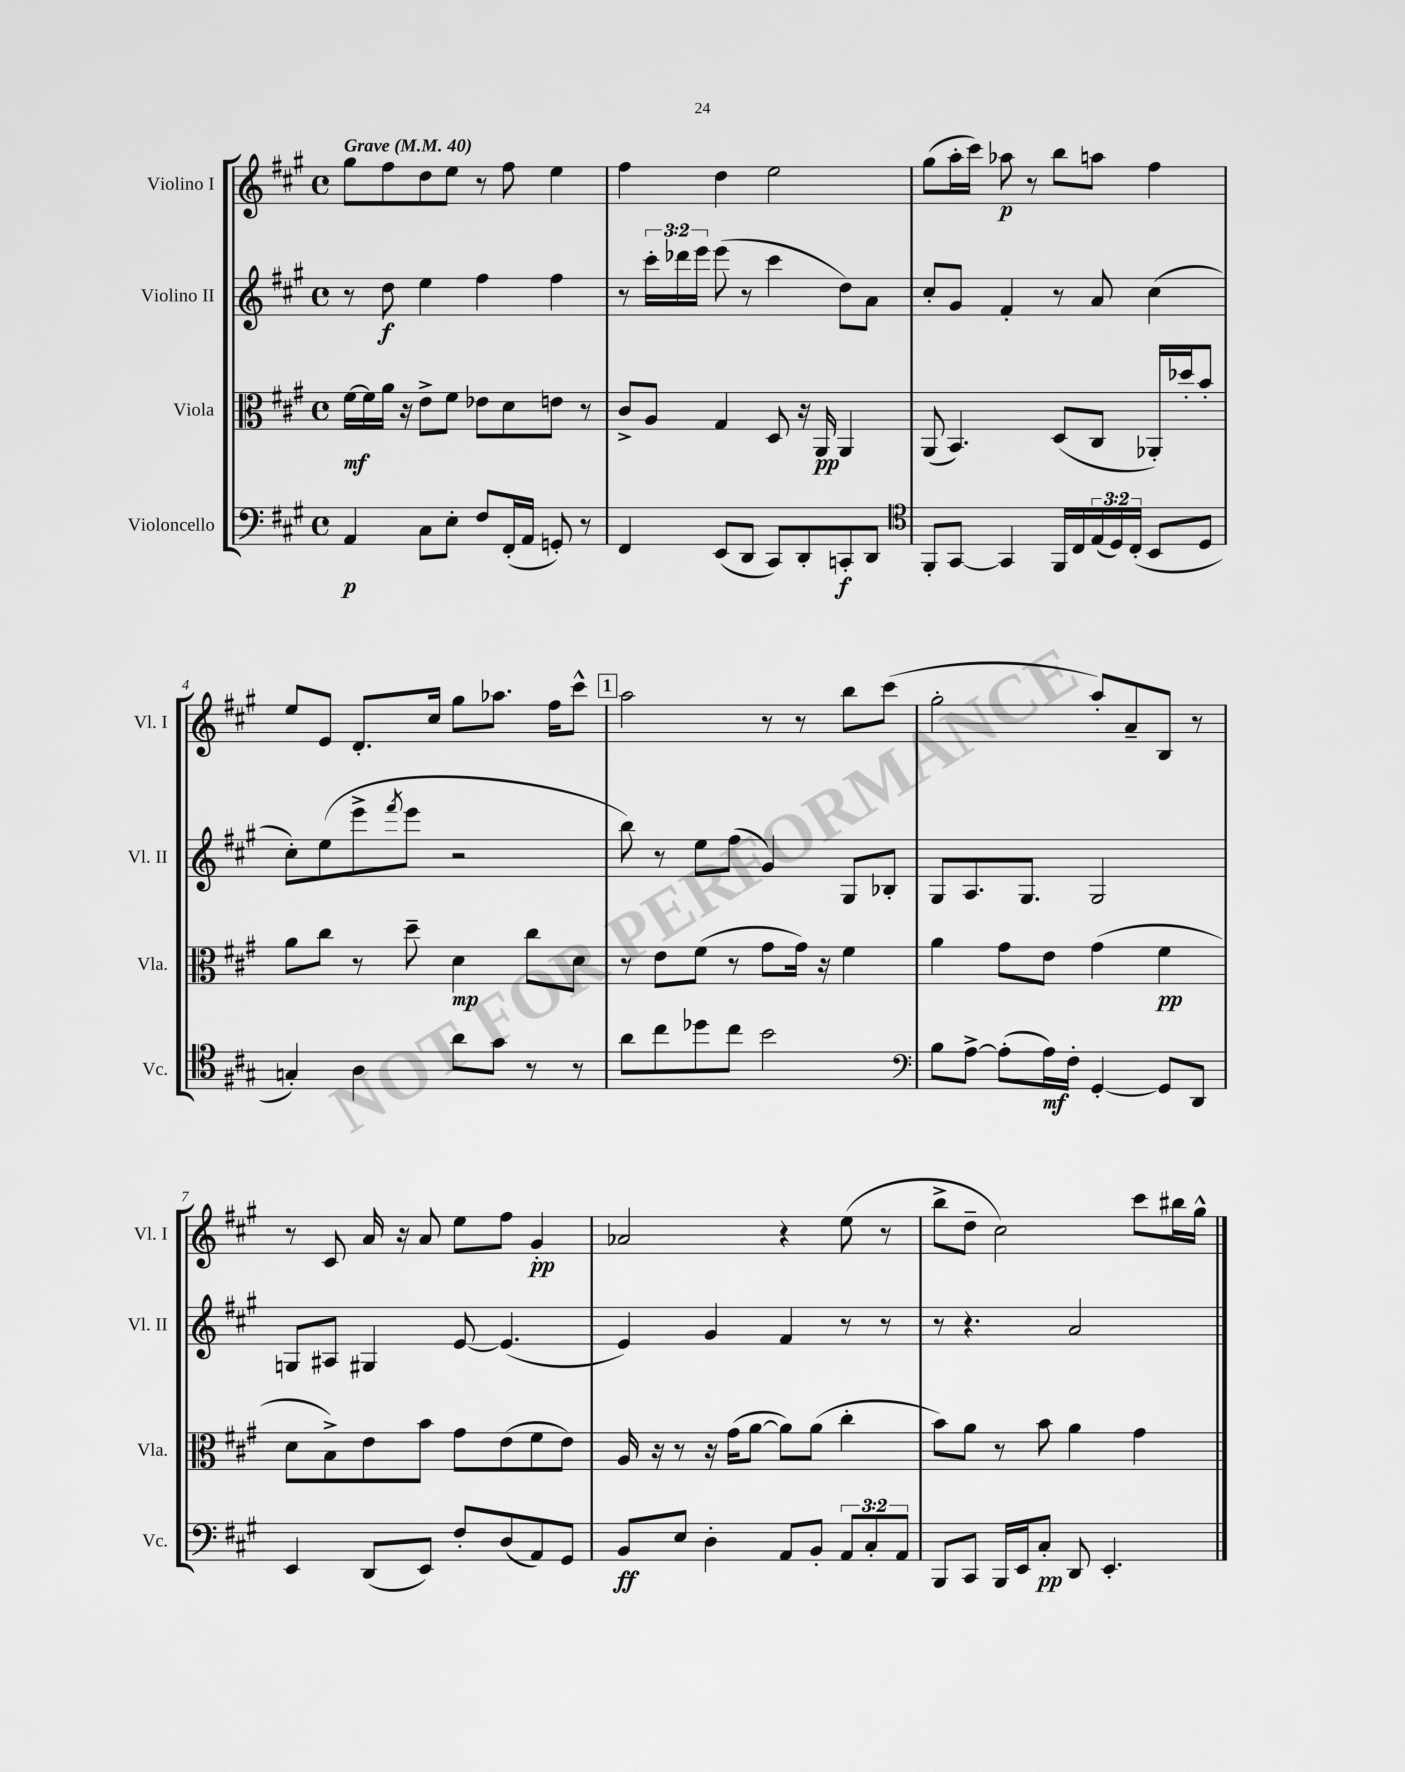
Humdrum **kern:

**kern	**dynam	**kern	**dynam	**kern	**dynam	**kern	**dynam
*part4	*part4	*part3	*part3	*part2	*part2	*part1	*part1
*staff4	*staff4	*staff3	*staff3	*staff2	*staff2	*staff1	*staff1
*I"Violoncello	*	*I"Viola	*	*I"Violino II	*	*I"Violino I	*
*I'Vc.	*	*I'Vla.	*	*I'Vl. II	*	*I'Vl. I	*
*clefF4	*	*clefC3	*	*clefG2	*	*clefG2	*
*k[f#c#g#]	*	*k[f#c#g#]	*	*k[f#c#g#]	*	*k[f#c#g#]	*
*M4/4	*	*M4/4	*	*M4/4	*	*M4/4	*
*met(c)	*	*met(c)	*	*met(c)	*	*met(c)	*
*MM40	*	*MM40	*	*MM40	*	*MM40	*
=1	=1	=1	=1	=1	=1	=1	=1
!	!	!	!	!	!	!LO:TX:a:B:t=Grave	!
4AA/	p	[16f#\LL	mf	8r	.	8gg#\L	.
.	.	16f#\]	.	.	.	.	.
.	.	16a\JJ	.	8dd\	f	8ff#\	.
.	.	16r	.	.	.	.	.
8C#\L	.	8e^\L	.	4ee\	.	8dd\	.
8E'\J	.	8f#\J	.	.	.	8ee\J	.
8F#/L	.	8e-X\L	.	4ff#\	.	8r	.
(16FF#'/L	.	8d\	.	.	.	8ff#\	.
16AA/JJ	.	.	.	.	.	.	.
8GGn'/)	.	8en\J	.	4ff#\	.	4ee\	.
8r	.	8r	.	.	.	.	.
=2	=2	=2	=2	=2	=2	=2	=2
4FF#/	.	8c#^/L	.	8r	.	4ff#\	.
.	.	8A/J	.	24ccc#'\LL	.	.	.
.	.	.	.	24ddd-X\	.	.	.
.	.	.	.	24eee\JJ	.	.	.
(8EE/L	.	4G#/	.	(8eee\	.	4dd\	.
8DD/J	.	.	.	8r	.	.	.
8CC#/L)	.	8D/	.	4ccc#\	.	2ee\	.
8DD'/	.	16r	.	.	.	.	.
.	.	16AA/	pp	.	.	.	.
8CCn'/	f	4AA/	.	8dd\L)	.	.	.
8DD/J	.	.	.	8a\J	.	.	.
=3	=3	=3	=3	=3	=3	=3	=3
*clefC4	*	*	*	*	*	*	*
8FF#'/L	.	(8AA/	.	8cc#'/L	.	(8gg#\L	.
[8GG#/J	.	4.BB/)	.	8g#/J	.	16aa'\L	.
.	.	.	.	.	.	16ccc#\JJ)	.
4GG#/]	.	.	.	4f#'/	.	8aa-X\	p
.	.	.	.	.	.	8r	.
16FF#/LL	.	(8D/L	.	8r	.	8bb\L	.
16C#/	.	.	.	.	.	.	.
(24E/	.	8C#/J	.	8a/	.	8aan\J	.
24D/)	.	.	.	.	.	.	.
(24C#'/JJ	.	.	.	.	.	.	.
8BB/L	.	16AA-X'/LL)	.	(4cc#\	.	4ff#\	.
.	.	16dd-X'/J	.	.	.	.	.
8D/J	.	8b'/J	.	.	.	.	.
!!LO:LB:g=z
=4	=4	=4	=4	=4	=4	=4	=4
4Gn'/)	.	8a\L	.	8cc#'\L)	.	8ee/L	.
.	.	8cc#\J	.	(8ee\	.	8e/J	.
4A\	.	8r	.	8eee^\	.	8.d'/L	.
.	.	.	.	8qfff#/	.	.	.
.	.	8dd~\	.	8eee\J	.	.	.
.	.	.	.	.	.	16cc#/Jk	.
8a\L	.	4d\	mp	2r	.	8gg#\L	.
8g#\J	.	.	.	.	.	8.aa-X\J	.
8r	.	8cc#\L	.	.	.	.	.
.	.	.	.	.	.	16ff#\KL	.
8r	.	8d\J	.	.	.	8ccc#^^\J	.
!!LO:REH:place=s1:t=1
=5	=5	=5	=5	=5	=5	=5	=5
8a\L	.	8r	.	8bb\)	.	2aa\	.
8cc#\	.	8e\L	.	8r	.	.	.
8dd-X\	.	(8f#\J	.	8ee\L	.	.	.
8cc#\J	.	8r	.	(8ff#\J	.	.	.
2b\	.	8g#\L	.	4g#/)	.	8r	.
.	.	16g#\Jk)	.	.	.	8r	.
.	.	16r	.	.	.	.	.
.	.	4f#\	.	8G#/L	.	8bb\L	.
.	.	.	.	8B-X'/J	.	(8ccc#\J	.
=6	=6	=6	=6	=6	=6	=6	=6
*clefF4	*	*	*	*	*	*	*
8B\L	.	4a\	.	8G#/L	.	2gg#'\	.
[8A^\J	.	.	.	8.A/	.	.	.
(8A'\L]	.	8g#\L	.	.	.	.	.
.	.	.	.	8.G#/J	.	.	.
16A\L)	mf	8e\J	.	.	.	.	.
16F#'\JJ	.	.	.	.	.	.	.
[4GG#'/	.	(4g#\	.	2G#/	.	8aa'/L)	.
.	.	.	.	.	.	8a~/	.
8GG#/L]	.	4f#\	pp	.	.	8B/J	.
8DD/J	.	.	.	.	.	8r	.
!!LO:LB:g=z
=7	=7	=7	=7	=7	=7	=7	=7
4EE/	.	8d\L	.	8Gn/L	.	8r	.
.	.	8B^\)	.	8A#X/J	.	8c#/	.
(8DD/L	.	8e\	.	4G#X/	.	16a/	.
.	.	.	.	.	.	16r	.
8EE/J)	.	8b\J	.	.	.	8a/	.
8F#'/L	.	8g#\L	.	[8e/	.	8ee\L	.
(8D/	.	(8e\	.	(4.e/]	.	8ff#\J	.
8AA/)	.	8f#\	.	.	.	4g#'/	pp
8GG#/J	.	8e\J)	.	.	.	.	.
=8	=8	=8	=8	=8	=8	=8	=8
8BB/L	ff	16A/	.	4e/)	.	2a-X/	.
.	.	16r	.	.	.	.	.
8E/J	.	8r	.	.	.	.	.
4D'\	.	16r	.	4g#/	.	.	.
.	.	(16g#\KL	.	.	.	.	.
.	.	[8a\J	.	.	.	.	.
8AA/L	.	8a\L])	.	4f#/	.	4r	.
8BB'/J	.	(8a\J	.	.	.	.	.
12AA/L	.	4cc#'\	.	8r	.	(8ee\	.
12C#'/	.	.	.	.	.	.	.
.	.	.	.	8r	.	8r	.
12AA/J	.	.	.	.	.	.	.
=9	=9	=9	=9	=9	=9	=9	=9
8BBB/L	.	8b\L)	.	8r	.	8bb^\L	.
8CC#/J	.	8a\J	.	4.r	.	8dd~\J	.
16BBB/LL	.	8r	.	.	.	2cc#\)	.
16EE/J	.	.	.	.	.	.	.
8C#'/J	pp	8b\	.	.	.	.	.
8DD/	.	4a\	.	2a/	.	.	.
4.EE'/	.	.	.	.	.	.	.
.	.	4g#\	.	.	.	8ccc#\L	.
.	.	.	.	.	.	16bb#X\L	.
.	.	.	.	.	.	16gg#^^\JJ	.
==	==	==	==	==	==	==	==
*-	*-	*-	*-	*-	*-	*-	*-
